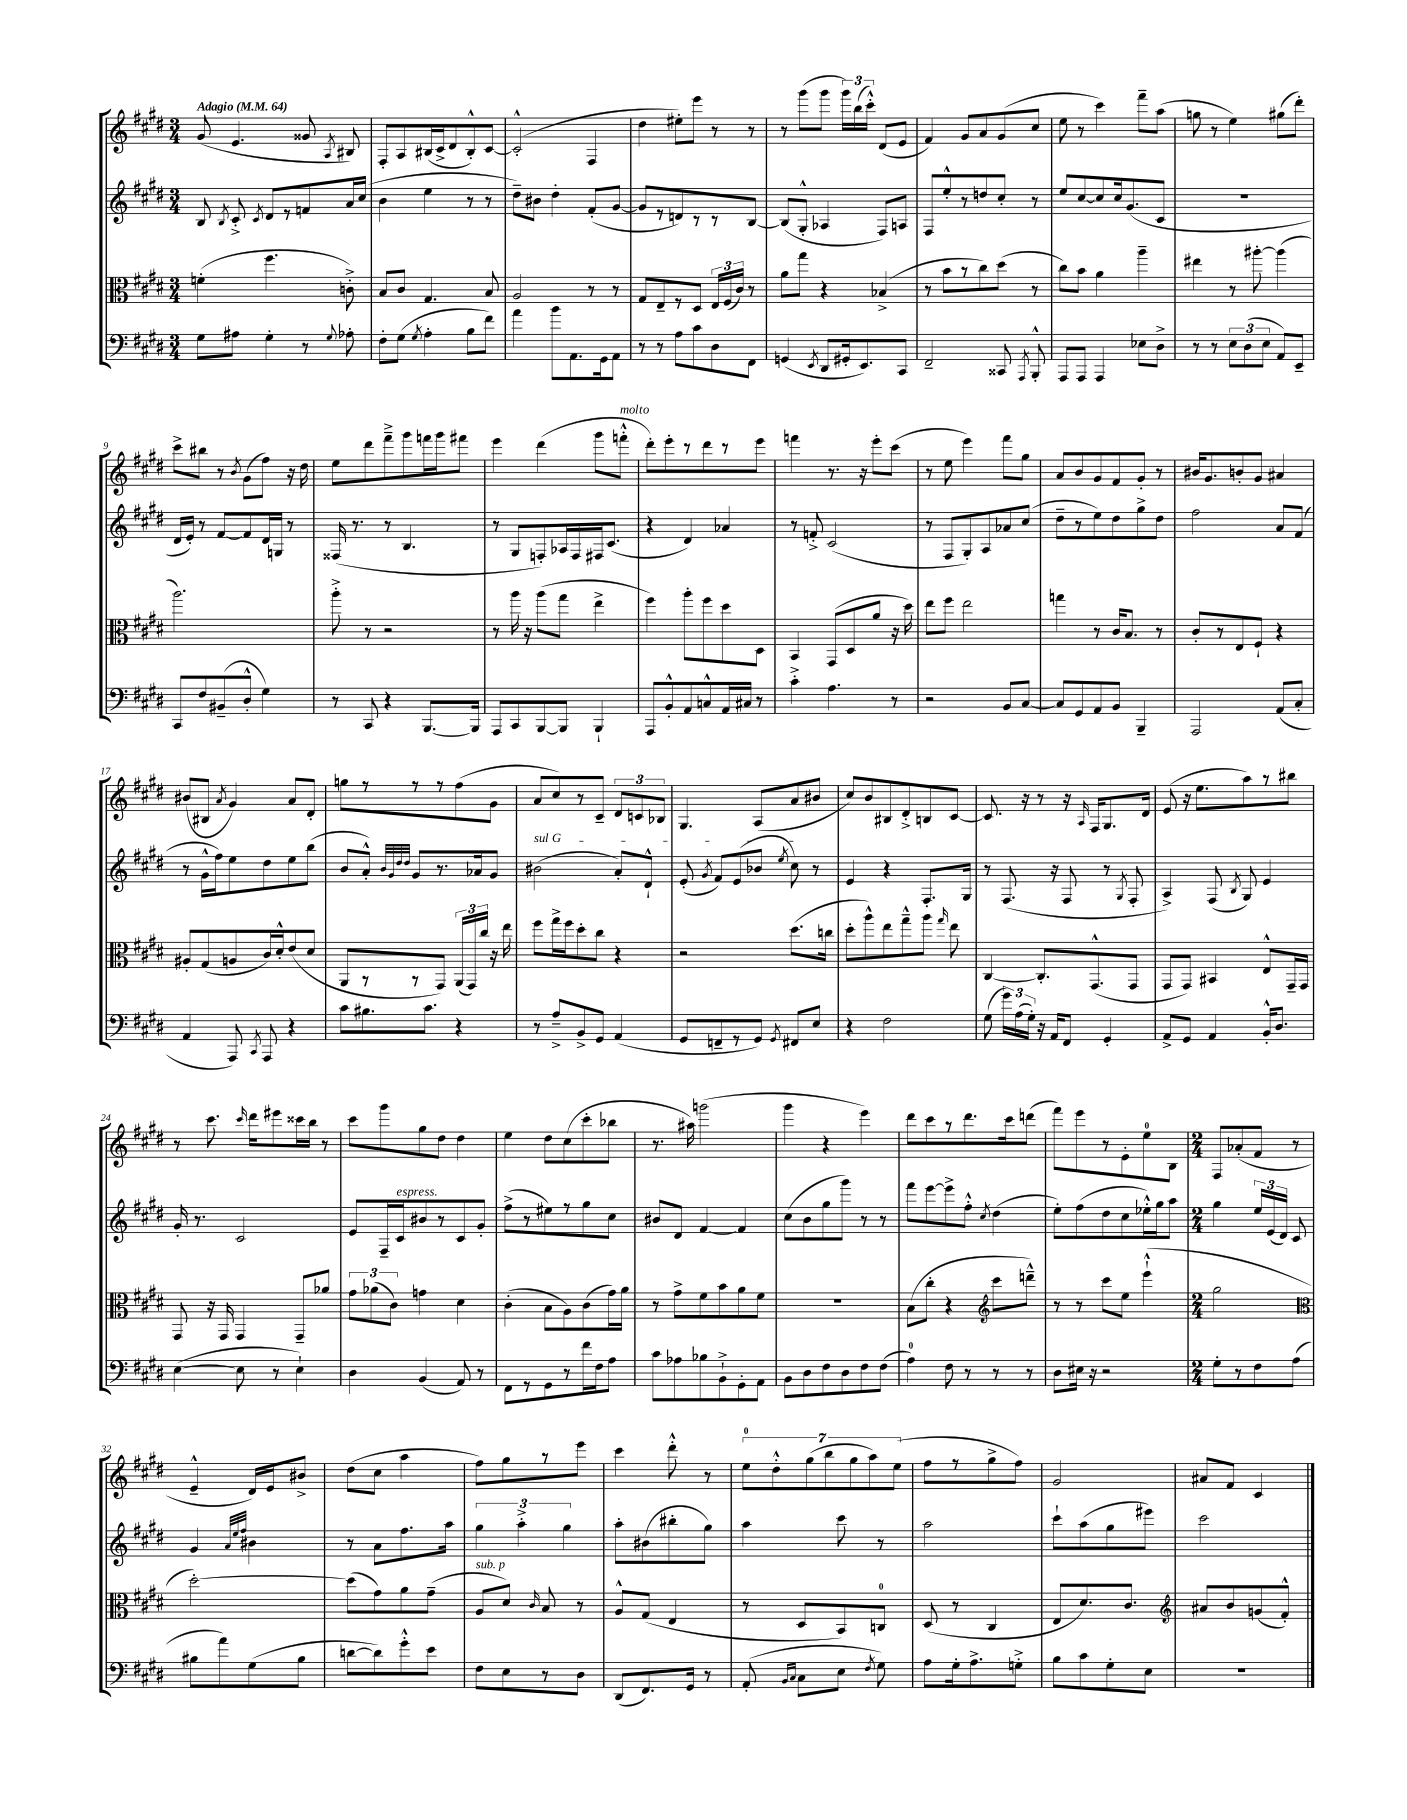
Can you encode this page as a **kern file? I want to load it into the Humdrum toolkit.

**kern	**kern	**kern	**kern
*staff4	*staff3	*staff2	*staff1
*clefF4	*clefC3	*clefG2	*clefG2
*k[f#c#g#d#]	*k[f#c#g#d#]	*k[f#c#g#d#]	*k[f#c#g#d#]
*M3/4	*M3/4	*M3/4	*M3/4
*MM64	*MM64	*MM64	*MM64
8G#	(4f'	8B	(8g#
.	.	8qB	.
8A#	.	8c#'^	4.e
.	.	8qc#	.
4G#'	4.ff#	8d#	.
.	.	8r	.
8r	.	8f	8g##
8qqG#	.	.	8qA
8A-'	8c'^)	16a	8B#)
.	.	(16cc#	.
=	=	=	=
8F#'	8B	4b	8F#'
(8G#	8c#	.	8A
8qG#	.	.	.
4A'	4.G#	4ee	(16B#
.	.	.	16c#^
.	.	.	8d#
8B	.	8r	8B#'^^)
8f#)	8B	8r	[8c#
=	=	=	=
4a	2A	8dd#~)	(2c#'^^]
.	.	8b#	.
8b	.	4dd#'	.
8.AA	.	.	.
.	8r	(8f#'	4F#
16GG#	.	.	.
8AA	8r	[8g#	.
=	=	=	=
8r	8G#	8g#]	4dd#
8r	8E~	8r	.
8A	8r	8d)	8ee#')
8c#	8D#	8r	8eee
8D#	24E	8r	8r
.	(24F#	.	.
.	24c#)	.	.
8FF#	8r	[8B	8r
=	=	=	=
(4GG	8a	(8B]	8r
.	8gg#	8G#'^^	(8ggg#
8qEE	.	.	.
8DD#	4r	4A-	8ggg#
16GG#'	.	.	24ggg#)
.	.	.	(24bb
8.EE)	.	.	.
.	.	.	24ccc#'^^)
.	(4B-^	8F#)	(8d#
8CC#	.	8A	8e
=	=	=	=
2FF#~	8r	8F#	4f#)
.	8b	8ee'^^	.
.	8r	8r	8g#
.	8cc#)	8dd	8a
8CC##	(8dd#	8cc#'	(8g#
8qAAA	.	.	.
8BBB'^^	8r	8r	8cc#
=	=	=	=
8AAA	8cc#)	8ee	8ee
8AAA	8b	[8cc#	8r
4AAA	4a	8cc#]	4ccc#)
.	.	16cc#	.
.	.	(8.g#	.
8E-	4aa~	.	8fff#~
8D#^	.	8c#	(8aa
=	=	=	=
8r	4ee#	2.r	8gg
8r	.	.	8r
12E	8r	.	4ee)
(12D#	.	.	.
.	[8aa#'	.	.
12E	.	.	.
8AA)	(4aa#]	.	(8gg#
8EE~	.	.	8ddd#')
=	=	=	=
8CC#	2.aa)	16d#	8ccc#^
.	.	16e')	.
8F#	.	8r	8bb#
(8BB#~	.	[8f#	8r
.	.	.	8qb
8D#'^^	.	8f#]	(8g#
4G#)	.	16d#	8ff#)
.	.	16G	.
.	.	8r	16r
.	.	.	16dd#
=	=	=	=
8r	8aa'^	(16F##	8ee
.	.	8.r	.
8CC#	8r	.	8ddd#
4r	2r	8r	8fff#~^
.	.	4.B	8ggg#
[8.BBB	.	.	16fff
.	.	.	16ggg#
.	.	.	8fff#
16BBB]	.	.	.
=	=	=	=
8AAA	8r	8r	4eee
8CC#	16aa	8G#	.
.	16r	.	.
[8BBB	(8aa	8F')	(4ddd#
8BBB]	8gg#	16A-	.
.	.	16F	.
4BBB`	4ee^	16F#	8ggg#
.	.	(8.c#	.
.	.	.	8fff'^^
=	=	=	=
8AAA	4ff#)	4r	8ddd#')
8BB'^^	.	.	8eee'
8AA	8aa'	4d#)	8r
8C^^	8ff#	.	8ddd#
16AA	8dd#	4a-	8r
16C#	.	.	.
8r	8D#	.	8eee
=	=	=	=
4c#'^	4BB	8r	4fff
.	.	8f'^	.
4.A	(8GG#	(2c#	8.r
.	8D#	.	.
.	.	.	16r
.	8a	.	8eee'
8r	16r	.	(8ccc#
.	16dd#)	.	.
=	=	=	=
2r	8ee	8r	8r
.	8ff#	8F#	8ee
.	2ee	8G#')	4eee)
.	.	8A	.
8BB	.	8a-	8fff#
[8C#	.	(8cc#	8gg#
=	=	=	=
8C#]	4gg	8dd#~	8a
8GG#	.	8r	8b
8AA	8r	8ee)	8g#
8BB	16c#	8dd#	8f#
.	8.B	.	.
4BBB~	.	8gg#^	8g#'
.	8r	8dd#	8r
=	=	=	=
2AAA	8c#'	2ff#	16b#
.	.	.	8.g#
.	8r	.	.
.	8E	.	8b'
.	8F#`	.	8g#
(8AA	4r	8a	4a#
8C#'	.	(8f#	.
=	=	=	=
4AA	8A#'	8r	(8b#
.	(8G#	16g#^^	8B#
.	.	16ff#)	.
.	.	.	8qa
8AAA)	8A	8ee	4g#)
8qCC#	.	.	.
8AAA	16c#)	8dd#	.
.	16d#'^^	.	.
4r	(8e	8ee	8a
.	8d#	(8bb	8d#'
=	=	=	=
8c#	8AA	8b	8gg
8.B#	8r	8a'^^)	8r
.	.	32qqb	.
.	.	32qqg#	.
.	.	32qqdd#	.
.	.	32qqdd#	.
.	8r	8g#	8r
8.c#	.	.	.
.	8GG#)	8.r	8r
4r	(24AA	.	(8ff#
.	24GG#)	.	.
.	.	16a-	.
.	24cc#	.	.
.	16r	8g#	8g#
.	16ee	.	.
=	=	=	=
8r	8ff#	(2b#	8a
8A~^	16gg#^	.	8cc#)
.	16ff#	.	.
8BB^	8dd#'	.	8r
8GG#	8cc#	.	8c#~
(4AA	4r	8a')	12d#
.	.	.	12c
.	.	8d#`^^	.
.	.	.	12B-
=	=	=	=
8GG#	2r	(8e'	4.G#
.	.	8qg#	.
8FF~	.	8f#)	.
8r	.	(8e	.
8GG#)	.	8b-	(8A
8qGG#	.	8qee	.
8FF#	(8.dd#	8cc#)	8a
8E	.	8r	8b#
.	16cc	.	.
=	=	=	=
4r	8dd#'	4e	8cc#)
.	8aa^^)	.	8b
2F#	8ee	4r	8B#
.	8gg#~^^	.	8d#'^
.	8aa	8.F#'	8B
.	16qqgg#	.	.
.	8ee	.	[8c#
.	.	16G#	.
=	=	=	=
(8G#	[4C#	8r	8.c#]
24g#)	.	(8.F#	.
(24A	.	.	.
.	.	.	16r
24G#')	.	.	.
16r	8.C#']	.	8r
16AA	.	16r	.
8FF#	.	8F#	16r
.	.	.	16qqA
.	(8.GG#^^	.	16F#
4GG#'	.	8r	8.G#
.	.	8qG#	.
.	8GG#	8F#'	.
.	.	.	16d#
=	=	=	=
8AA^	8GG#	4A^)	(8e
8GG#	8GG#)	.	16r
.	.	.	8.ee
4AA	4BB#	(8F#	.
.	.	8qB	.
.	.	8G#)	8aa)
16BB'^^	8E^^	4e	8r
8.D#	.	.	.
.	16GG#~	.	8bb#
.	16GG#	.	.
=	=	=	=
([4E	8GG#	16g#'	8r
.	.	8.r	.
.	16r	.	8.ccc#
.	16GG#	.	.
8E]	4GG#	2c#	.
.	.	.	16qqccc#
.	.	.	16ddd#
8r	.	.	8eee#
4E`)	8GG#~	.	16ccc##
.	.	.	16bb
.	8a-	.	8r
=	=	=	=
4D#	12g#	8e	8ccc#
.	(12a-	.	.
.	.	16F#~	8ggg#
.	12c#)	.	.
.	.	16c#	.
(4BB	4g	8b#	8gg#
.	.	8r	8dd#
8AA)	4d#	8c#	4dd#
8r	.	8g#'	.
=	=	=	=
8FF#	(4c#'	(8ff#^	4ee
8r	.	8r	.
8GG#	8B	8ee#)	8dd#
8r	8A)	8r	(8cc#
16f#	(8c#	8gg#	8ccc#'
16F#	.	.	.
8A	16g#)	8cc#	8bb-
.	16a	.	.
=	=	=	=
8c#	8r	8b#	8.r
8A-	8g#^	8d#	.
.	.	.	16aa#)
8B-	8f#	[4f#	(2ggg
8BB`^	8b	.	.
8GG#'	8a	4f#]	.
8AA	8f#	.	.
=	=	=	=
8BB	2.r	(8cc#	4ggg#
8D#	.	8b	.
8F#	.	8gg#	4r
8D#	.	8ggg#)	.
8F#	.	8r	4eee)
(8F#	.	8r	.
=	=	=	=
4A)	(8B	8fff#	8ddd#
.	8cc#'	[8eee	8ccc#
8F#	4r	8eee^]	8r
8r	.	8ff#'^^	8.ddd#
*	*clefG2	*	*
.	.	8qcc#	.
8r	8ccc#	(4dd#	.
.	.	.	16ccc#
8r	8ddd~^^)	.	(8ddd
=	=	=	=
8D#	8r	8ee')	8fff#)
16E#	8r	(8ff#	8eee
16r	.	.	.
2r	8ccc#	8dd#	8r
.	8ee	8cc#	8e'
.	(4eee`^^	16ee-'^^)	8ee
.	.	16gg#	.
.	.	8aa	8B
=	=	=	=
*M2/4	*M2/4	*M2/4	*M2/4
8G#'	2gg#	4gg#	8F#
8r	.	.	(8a-'
8F#	.	24ee	8f#
.	.	(24e	.
.	.	24d#)	.
(8A	.	8c#	8r
=	=	=	=
*	*clefC3	*	*
8B#	[2dd#')	4g#	4e~^^
8a)	.	.	.
.	.	32qqa	.
.	.	32qqee	.
.	.	32qqff#	.
(8G#	.	4b#	16d#)
.	.	.	16e
8B#	.	.	8b#^
=	=	=	=
[8d	(8dd#]	8r	(8dd#
8d])	8g#)	8a	8cc#
8g#'^^	8a	8.ff#	4aa
8e	(8g#~	.	.
.	.	16aa	.
=	=	=	=
8F#	8A	6gg#	8ff#)
8E	8d#)	.	8gg#
.	.	6aa'^	.
.	16qqc#	.	.
8r	8B	.	8r
.	.	6gg#	.
8D#	8r	.	8eee
=	=	=	=
(8DD#	8A^^	8aa'	4ccc#
8.FF#)	(8G#	(8b#	.
.	4E	8bb#'	8ddd#'^^
16GG#	.	.	.
8r	.	8gg#)	8r
=	=	=	=
(8AA'	8r	4aa	14ee
.	.	.	14dd#'^^
16qqBB	.	.	.
16qqC#	.	.	.
8C#	8D#	.	.
.	.	.	(14gg#
.	.	.	14bb
8E	8BB)	8ccc#	.
.	.	.	14gg#
.	.	.	14aa)
8qF#	.	.	.
8G#)	8C	8r	.
.	.	.	(14ee
=	=	=	=
8A	(8D#	2aa	8ff#
16G#'	8r	.	8r
8.A^	.	.	.
.	4C#	.	8gg#^
8G'^	.	.	8ff#)
=	=	=	=
8B	8E	8ccc#`	2g#
8c#	8.d#)	(8aa	.
8G#'	.	8gg#	.
.	8.c#	.	.
8E	.	8eee#)	.
=	=	=	=
*	*clefG2	*	*
2r	8a#	2ccc#	8a#
.	8b	.	8f#
.	(8g	.	4c#
.	8f#'^^)	.	.
==	==	==	==
*-	*-	*-	*-
